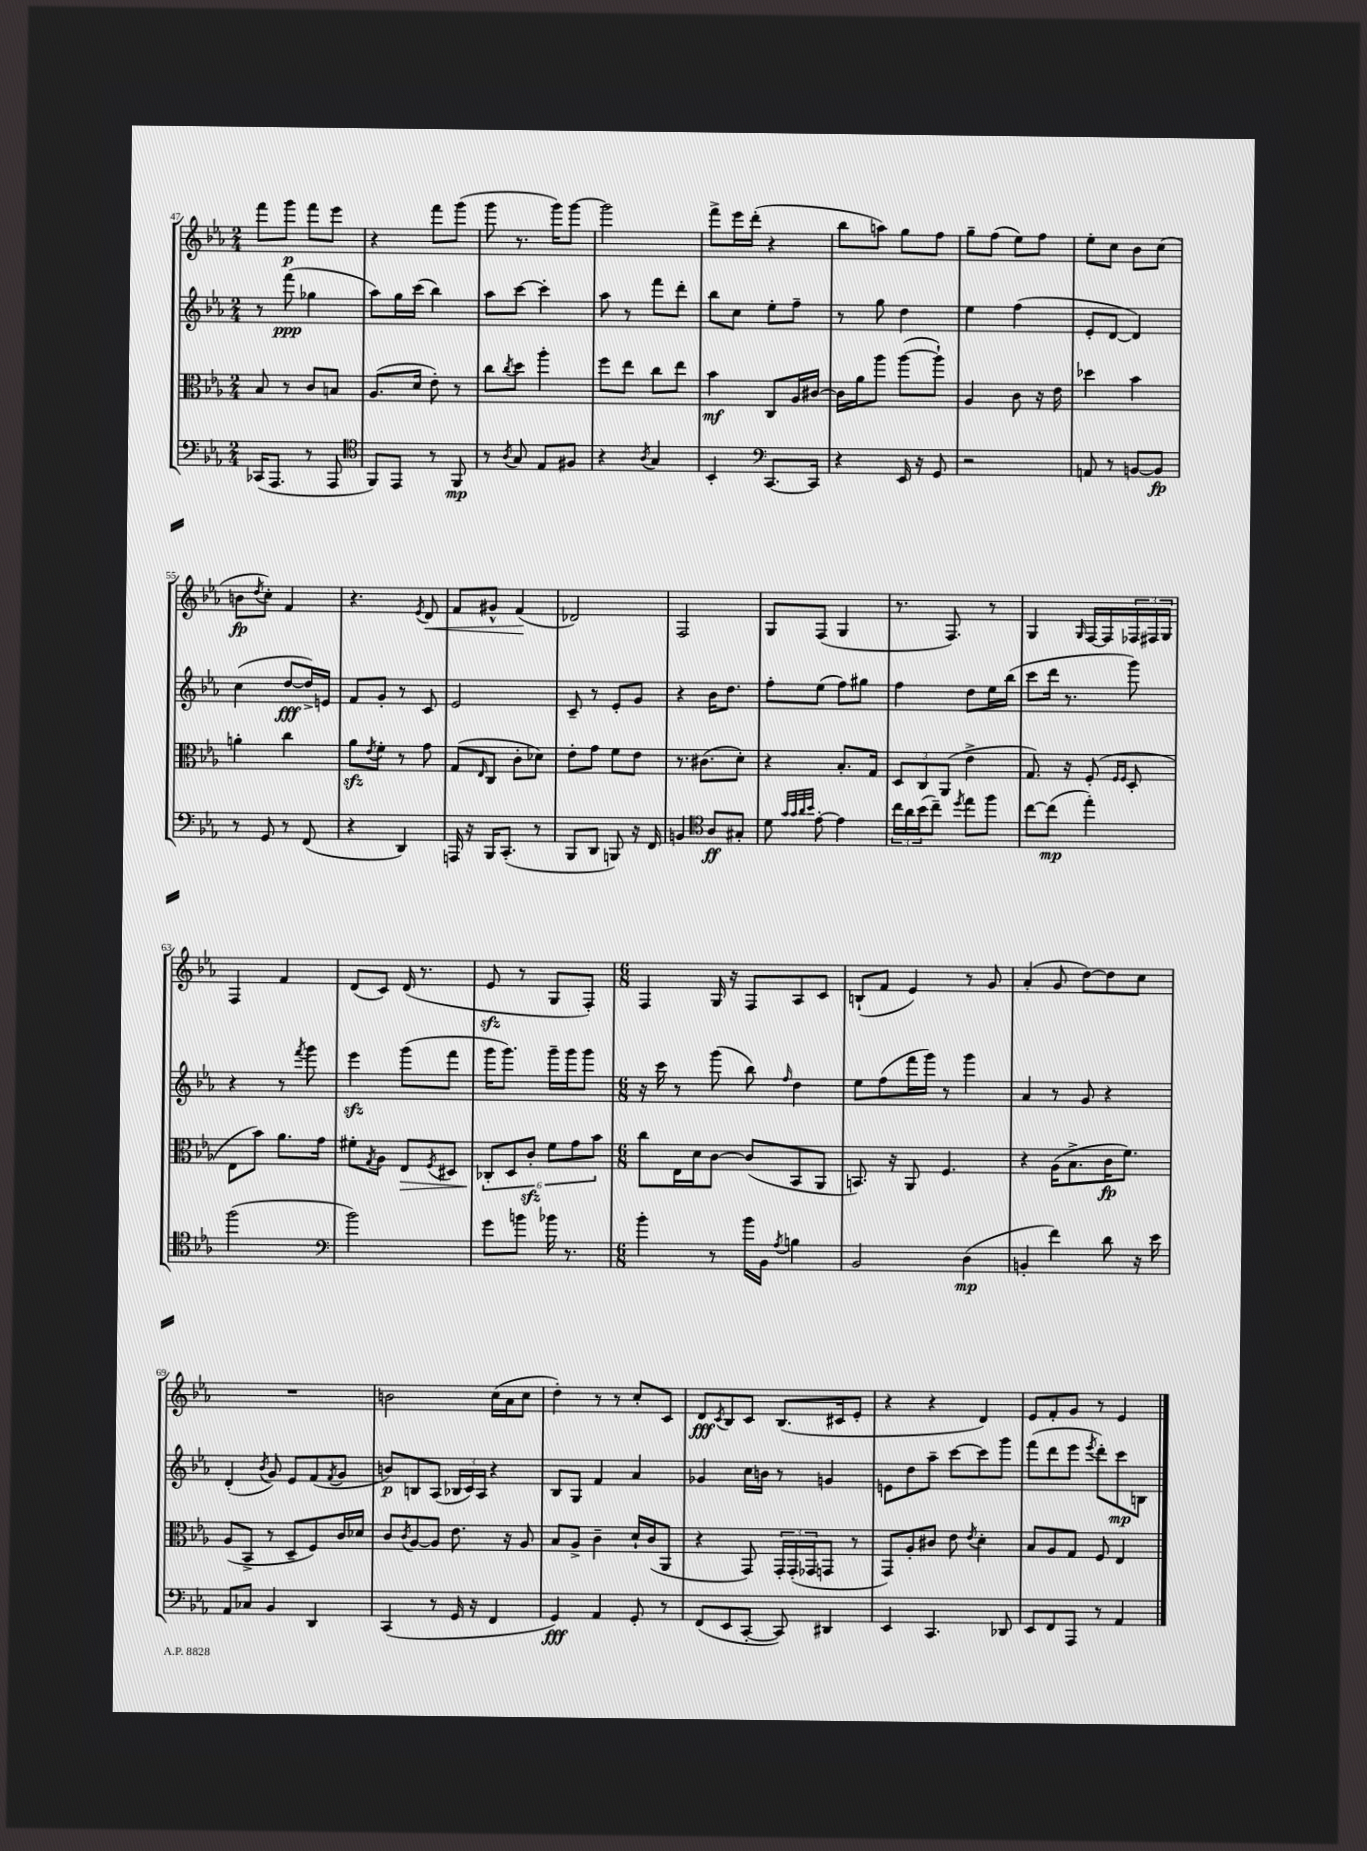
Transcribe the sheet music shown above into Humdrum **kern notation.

**kern	**kern	**kern	**kern
*staff4	*staff3	*staff2	*staff1
*clefF4	*clefC3	*clefG2	*clefG2
*k[b-e-a-]	*k[b-e-a-]	*k[b-e-a-]	*k[b-e-a-]
*M2/4	*M2/4	*M2/4	*M2/4
(16CC-	8B-	8r	8fff
8.AAA-	.	.	.
.	8r	(8fff	8ggg
8r	8c	4gg-	8fff
8AAA-	8B	.	8eee-
=	=	=	=
*clefC4	*	*	*
8FF)	(8.A-	8aa-)	4r
8EE-	.	16gg	.
.	16d	(16ccc	.
8r	8e-')	4bb-)	8fff
8FF	8r	.	(8ggg
=	=	=	=
8r	8cc	8aa-	8ggg
8qA-	8qcc	.	.
8G	8dd	[8ccc	8.r
8E-	4aa-'	4ccc']	.
.	.	.	16ggg)
8F#	.	.	[8ggg
=	=	=	=
4r	8ff	8aa-	2ggg]
.	8ee-	8r	.
8qA-	.	.	.
4G	8cc	8fff	.
.	8ee-	8ddd'	.
=	=	=	=
4BB-'	4b-	8bb-	8fff^
.	.	8cc	16eee-
.	.	.	(16ddd'
*clefF4	*	*	*
[8.CC	8C	8ee-'	4r
.	16A-	8ff~	.
16CC]	[16c#	.	.
=	=	=	=
4r	16c#]	8r	8bb-
.	16a-	.	.
.	8aa-	8gg	8aa)
16EE-	([8aa-	4dd	8gg
16r	.	.	.
8GG	8aa-`])	.	8ff
=	=	=	=
2r	4A-	4ee-	8gg~
.	.	.	(8ff
.	8c	(4ff	8ee-)
.	16r	.	8ff
.	16e-	.	.
=	=	=	=
8AA	4dd-	8e-'	8ee-'
8r	.	[8d	8cc
[8BB	4b-	4d])	8b-
8BB]	.	.	(8cc
=	=	=	=
8r	4a'	(4cc	8b
.	.	.	8qdd
8GG	.	.	8cc')
8r	4cc	[8dd	4f
(8FF	.	16dd^])	.
.	.	16e	.
=	=	=	=
4r	8a-	8f	4.r
.	8qe-	.	.
.	8f'	8g'	.
4DD)	8r	8r	.
.	.	.	8qe-
.	8g	8c	8d
=	=	=	=
16AAA	(8G	2e-	8f
16r	.	.	.
.	16qqE-	.	.
16BBB-	8C	.	8g#^^
(8.CC'	.	.	.
.	8c'	.	(4f
8r	8d-)	.	.
=	=	=	=
8BBB-	8e-'	8c~	2d-)
8DD	8g	8r	.
8BBB)	8f	8e-'	.
16r	8e-	8g	.
16FF	.	.	.
=	=	=	=
4BB	8.r	4r	2F
.	(8.c#	.	.
*clefC4	*	*	*
8A-	.	16b-	.
.	.	8.dd	.
8G#'	8d')	.	.
=	=	=	=
8d	4r	8ff'	8G
32qqg	.	.	.
32qqg	.	.	.
32qqa-	.	.	.
32qqb-	.	.	.
[8e-'	.	(8ee-	(8F
4e-]	8.B-'	8ff)	4G
.	.	8gg#	.
.	16G	.	.
=	=	=	=
24cc	12D	4ff	8.r
24a-	.	.	.
(24b-	12C	.	.
8cc~)	.	.	.
.	(12AA-	.	.
.	.	.	8.F)
8qdd	.	.	.
8ee-	4e-^	8dd	.
8ff	.	16ee-	8r
.	.	(16bb-	.
=	=	=	=
[8cc	8.G)	8ccc	4G
(8cc]	.	16ddd	.
.	16r	8.r	.
.	.	.	16qqG
4ee-')	(8F'	.	[16F
.	.	.	16F]
.	16qqF	.	.
.	16qqF	.	.
.	8D'	8ggg)	24F-
.	.	.	24F#
.	.	.	24G
=	=	=	=
(2ff	8E-	4r	4F
.	8b-)	.	.
.	8.a-	8r	4f
.	.	8qfff	.
.	.	8ggg	.
.	16g	.	.
=	=	=	=
*clefF4	*	*	*
2b-)	8f#'	4eee-	(8d
.	8qG	.	.
.	8A-	.	8c)
.	8E-	(8ggg	(16d
.	.	.	8.r
.	8qF	.	.
.	8D#	8fff	.
=	=	=	=
8g	12C-'	16ggg	8e-
.	.	8.ggg)	.
.	12D	.	.
8b	.	.	8r
.	12c'	.	.
16b-	12f	16ggg~	8G
8.r	.	16ggg	.
.	12g	.	.
.	.	8ggg	8F')
.	12b-	.	.
=	=	=	=
*M6/8	*M6/8	*M6/8	*M6/8
4b-'	8cc	16r	4F
.	.	16ccc	.
.	16E-	8r	.
.	16d	.	.
8r	[8c	(8ggg	16G
.	.	.	16r
16b-	(8c]	8bb-)	8F
16BB-	.	.	.
8qA-	.	16qqff	.
4B	8BB-	4dd	8A-
.	8AA-	.	8c
=	=	=	=
2BB-	8.BB)	8ee-	(8B`
.	.	(8ff	8f
.	16r	.	.
.	8AA-	16fff	4e-)
.	.	16ggg)	.
.	4.F	8r	.
(4D	.	4ggg	8r
.	.	.	8g
=	=	=	=
4BB'	4r	4a-	(4a-'
4f)	(16A-	8r	8g
.	8.B-^	.	.
.	.	8g	[8dd)
8d	16c	4r	8dd]
.	8.f)	.	.
16r	.	.	8cc
16e-	.	.	.
=	=	=	=
8AA-	(8A-	(4d'	2.r
8C-	8BB-^	.	.
.	.	8qb-	.
4BB-	8r	8g)	.
.	8D~	8e-	.
4DD	8F)	(8f	.
.	.	8qf	.
.	16c	8g	.
.	16d-	.	.
=	=	=	=
(4CC	8c	8b)	2b
.	8qc	.	.
.	[8A-	8B	.
8r	8A-]	(8A-	.
16GG	8.e-	24B-	.
.	.	24c)	.
16r	.	.	.
.	.	24A-	.
4FF	.	4r	(16cc
.	16r	.	16a-
.	8A-	.	8cc
=	=	=	=
4GG)	8B-	8B-	4dd')
.	8A-^	8G	.
4AA-	4c~	4f	8r
.	.	.	8r
8GG'	16d`	4a-	8cc'
.	(16c	.	.
8r	8AA-	.	8c
=	=	=	=
(8FF	4r	4g-	8d
.	.	.	8qc
8EE-	.	.	8B-
[8CC'	8GG)	16cc	8c
.	.	16b	.
8CC])	24GG'	8r	(8.B-
.	(24GG'	.	.
.	24GG-	.	.
4DD#	8GG	4g	.
.	.	.	16c#
.	8r	.	8e-'
=	=	=	=
4EE-	8GG)	8e	4r
.	8A-'	8dd	.
4.CC	8c#	8aa-~	4r
.	8e-	[8ccc	.
.	8qe-	.	.
.	4d'	8ccc]	4d)
8DD-	.	8ggg	.
=	=	=	=
8EE-	8B-	(8fff	8e-
8FF	8A-	8ddd	8f'
8AAA-	8G	8eee-	8g
.	.	8qeee-	.
8r	8F	8ddd')	8r
4AA-	4E-	8ccc	4e-
.	.	8B	.
==	==	==	==
*-	*-	*-	*-
